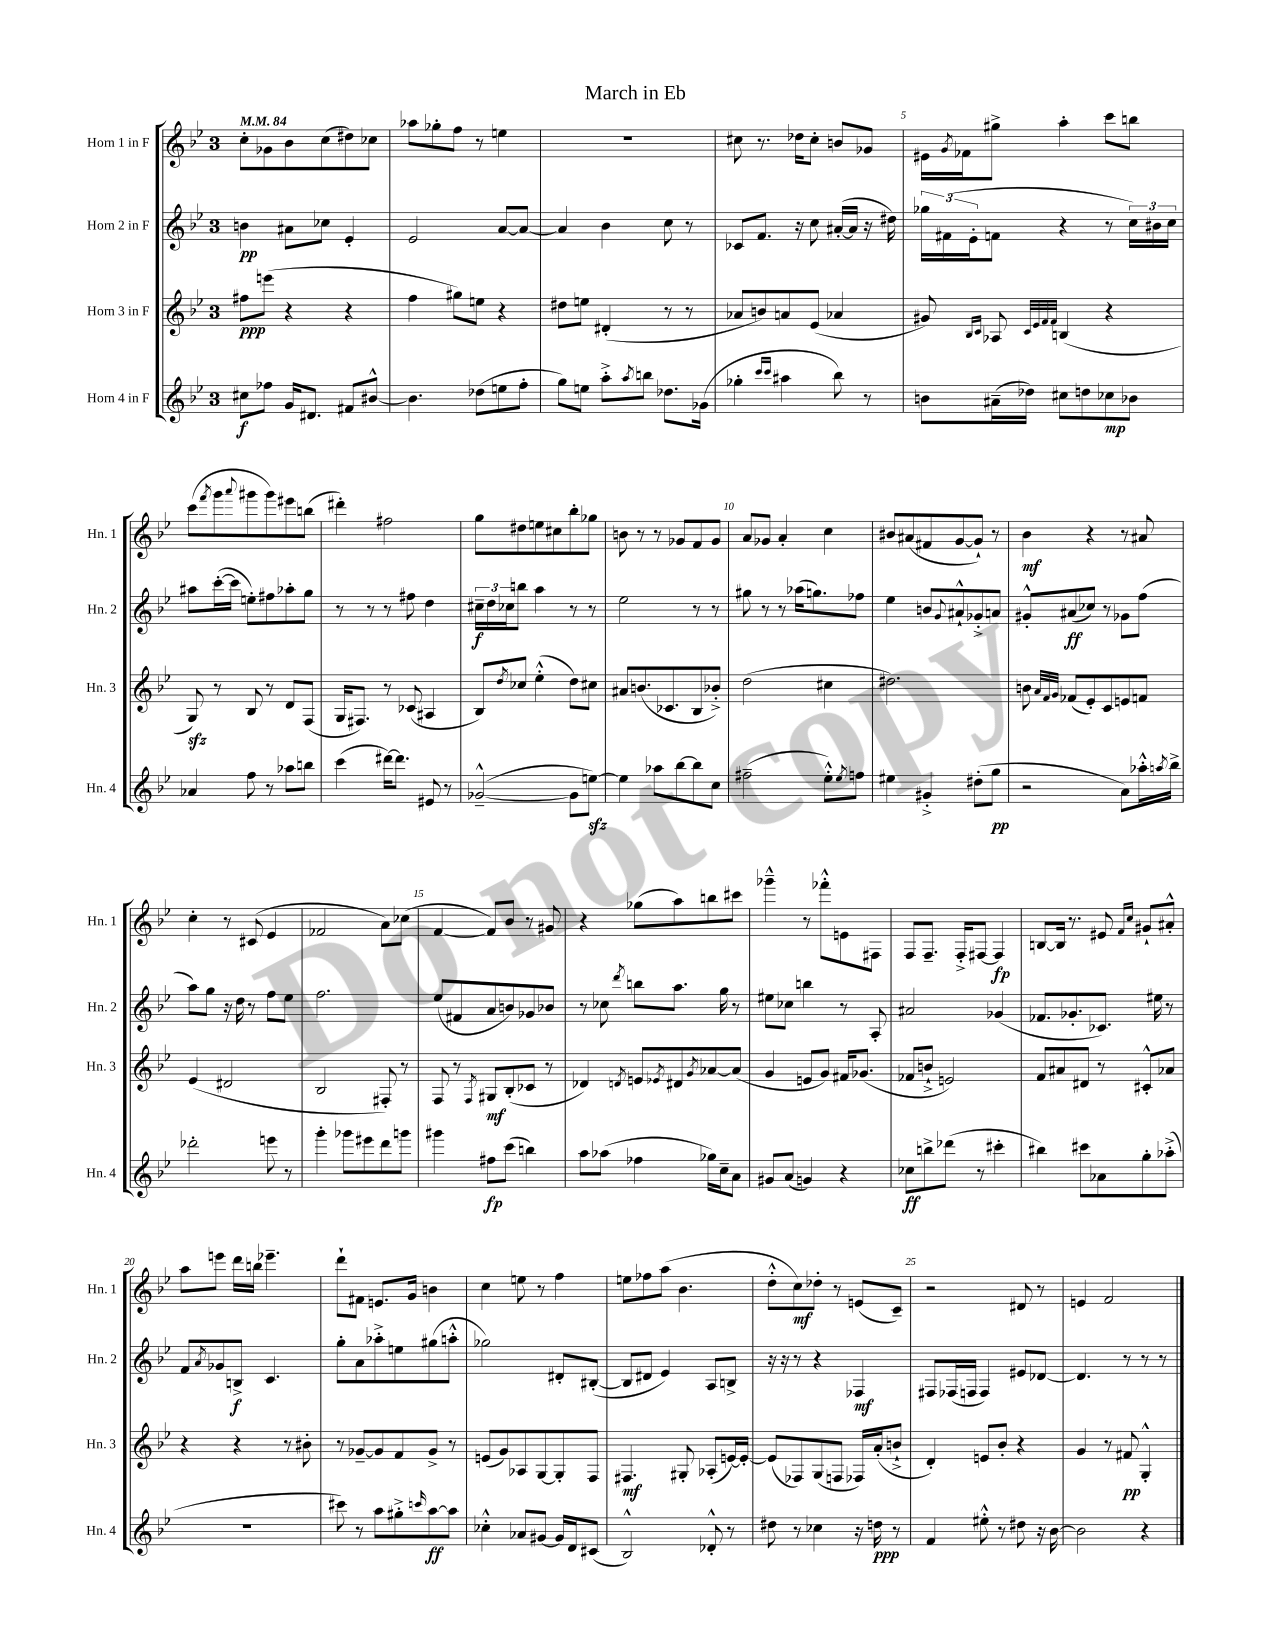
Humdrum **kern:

**kern	**kern	**kern	**kern
*staff4	*staff3	*staff2	*staff1
*clefG2	*clefG2	*clefG2	*clefG2
*k[b-e-]	*k[b-e-]	*k[b-e-]	*k[b-e-]
*M3/4	*M3/4	*M3/4	*M3/4
*MM84	*MM84	*MM84	*MM84
8cc#	8ff#	4b	8cc'
8ff-	(8eee	.	8g-
16g	4r	8a#	8b-
8.d#	.	.	.
.	.	8cc-	(8cc
8f#	4r	4e-'	8dd#)
[8b#^^	.	.	8cc-
=	=	=	=
4.b#]	4ff	2e-	8aa-
.	.	.	8gg-'
.	8gg#)	.	8ff
(8dd-	8ee	.	8r
8ee	4r	[8a	4ee
8ff'	.	8a_	.
=	=	=	=
8gg)	8dd#	4a]	2.r
8ee	8ee	.	.
8aa'^	(4d#'	4b-	.
8qaa	.	.	.
8bb	.	.	.
8.dd-	8r	8cc	.
.	8r	8r	.
(16g-	.	.	.
=	=	=	=
4gg-'	8a-	8c-	8cc#
.	8b)	8.f	8.r
16qqccc	.	.	.
16qqccc	.	.	.
4aa#	8a	.	.
.	.	16r	16dd-
.	(8e-	8cc	8cc#'
8bb-)	4a-	([16a#'	8b
.	.	16a#]	.
8r	.	16r	8g-
.	.	16dd#)	.
=	=	=	=
8b	8g#)	24gg-	16e#
.	.	(24f#	.
.	.	.	8qg
.	.	.	16f-
.	.	24e-'	.
.	16qqB-	.	.
.	16qqc	.	.
(16a#~	8A-	8f	8gg#^
16dd-)	.	.	.
.	32qqc	.	.
.	32qqe-	.	.
.	32qqf	.	.
.	32qqf	.	.
8cc#	(4B	4r	4aa'
8dd	.	.	.
8cc-	4r	8r	8ccc
8b-	.	24cc)	8bb
.	.	24b#	.
.	.	24cc	.
=	=	=	=
4a-	8G)	8aa#	(8ccc
.	.	.	8qfff
.	8r	([16ccc'	8ggg
.	.	16ccc]	.
.	.	.	8qqaaa
8ff	8B-	8ee')	8ggg#
8r	8r	8ff#	8ggg#)
8aa-	8d	8aa-'	8eee#
8bb	(8F	8gg	(8bb
=	=	=	=
(4ccc	16G	8r	4ddd#')
.	8.F#)	.	.
.	.	8r	.
[16ddd#)	8r	8r	2ff#
8.ddd#]	.	.	.
.	(8c-	8ff#	.
8e#	4A#	4dd	.
8r	.	.	.
=	=	=	=
([2g-~^^	8B-)	24cc#~	8gg
.	.	24dd	.
.	.	24cc-	.
.	8qdd	.	.
.	8cc-	8bb	8dd#
.	(4ee-'^^	4aa	8ee
.	.	.	8cc#
8g-]	8dd)	8r	8bb-'
[8ee)	8cc#	8r	8gg-
=	=	=	=
4ee]	8a#	2ee-	8b
.	(8.b	.	8r
8aa-	.	.	8r
.	8.c-	.	.
[8bb-	.	.	8g-
8bb-]	8B-	8r	8f
8cc	8b-'^)	8r	8g-
=	=	=	=
(2ff#~	(2dd	8gg#	8a
.	.	8r	8g-
.	.	8r	4a'
.	.	(16aa-	.
.	.	8.gg)	.
8ee-'^^)	4cc#	.	4cc
8qee-	.	.	.
8ff	.	8ff-	.
=	=	=	=
4ee#	2.dd#)	4ee-	8b#
.	.	.	(8a#
4g#'^	.	8b	8f#
.	.	8qqg	.
.	.	8a#`^^	[8g
(8dd#'	.	8g-'^	8g`])
8gg	.	8a	8r
=	=	=	=
2r	8b	8g#'^^	4b-
.	32qqa	.	.
.	32qqf	.	.
.	32qqg	.	.
.	(8f-	(8a#	.
.	8e-')	8cc-)	4r
.	8c	8r	.
8a)	8e	8g-	8r
16aa-'^^	8f	(8ff	8a#
8qaa	.	.	.
16bb-^	.	.	.
=	=	=	=
2ddd-'	(4e-	8aa)	4cc'
.	.	8gg	.
.	2d#	16r	8r
.	.	16dd	.
.	.	8r	(8c#
8eee	.	8ff	4e-
8r	.	8ee-	.
=	=	=	=
4ggg'	2B-	2.ff	2f-
8ggg-	.	.	.
8eee#	.	.	.
8ddd	8F#')	.	8a)
8ggg	8r	.	(8cc-
=	=	=	=
4ggg#	8F	(8ee-	[4f
.	8r	8f#	.
.	8qF	.	.
8ff#	8G#	8a	8f])
(8ccc	(8B-'	8b)	8b-
4bb)	8c-	8g-	8r
.	8r	8b-	8g#
=	=	=	=
8aa	4d-)	8r	4r
(8aa-	.	8cc-	.
.	8qd	8qddd	.
4ff-	8e	8bb	(8gg-
.	8qe-	.	.
.	8d#	8.aa	8aa)
.	8qg	.	.
16gg-)	[8a-	.	8bb
16cc~	.	16gg	.
8a	(8a-]	8r	8ccc#
=	=	=	=
8g#	4g	8ee#	4ggg-~^^
(8a	.	8cc-	.
4g)	8e	4bb	8r
.	8g)	.	8fff-'^^
4r	16f#	8r	8e
.	(8.g-	.	.
.	.	8A'	8F#
=	=	=	=
8cc-	8f-	2a#	8F
8bb^	8b`^	.	8.F~
(8ddd-	2e)	.	.
.	.	.	16F'^
8r	.	.	[8F#
4ccc#'	.	(4g-	4F#]
=	=	=	=
4bb#)	8f	8.f-	[8B
.	8a#	.	16B]
.	.	8.g-'	8.r
8ccc#	8d#	.	.
8a-	8r	8.c-)	8e#
.	.	.	16qqf
.	.	.	16qqcc
8gg'	8c#'^^	.	8g#`
.	.	16ee#	.
(8aa-'^	8a-	8r	8a#'^^
=	=	=	=
2.r	4r	8f	8aa
.	.	8qa	.
.	.	8g-	8eee
.	4r	8B^	16ddd
.	.	.	16bb
.	.	4.c	4.eee-~
.	8r	.	.
.	8b#'	.	.
=	=	=	=
8ccc#)	8r	8gg'	8ddd`
8r	[8g-~	8a	8f#
8aa	8g-]	8aa-'^	8.e
8gg#'^	8f	8ee	.
.	.	.	16g
16qqccc	.	.	.
[8aa	8g-^	(8gg#	4b
8aa]	8r	8aa'^^	.
=	=	=	=
4cc-'^^	(8e	2gg-)	4cc
.	8g)	.	.
8a-	8A-	.	8ee
[8g#	[8G	.	8r
16g#]	8G']	8d#'	4ff
16d	.	.	.
(8c#	8F	([8B#'	.
=	=	=	=
2B-^^)	4.F#	8B#]	8ee
.	.	8d#	8ff-
.	.	4e-)	(8aa
.	8G#'	.	4.b-
8d-'^^	(8A-'	8A	.
8r	[16e)	8B^	.
.	16e'_	.	.
=	=	=	=
8dd#	(8e]	16r	8dd'^^
.	.	16r	.
8r	8F-)	8r	8cc)
4cc-	(8G	4r	8dd-'
.	8F	.	8r
16r	16F-)	4F-	(8e
16dd	(16a'	.	.
8r	8b`^	.	8c~)
=	=	=	=
4f	4d')	8F#	2r
.	.	(16F-	.
.	.	16F	.
8ee#'^^	8e	4F)	.
8r	8b-'	.	.
8dd#	4r	8e#	8d#
16r	.	[8d-	8r
[16b-	.	.	.
=	=	=	=
2b-]	4g	4.d-]	4e
.	8r	.	2f
.	8f#	8r	.
4r	4G'^^	8r	.
.	.	8r	.
==	==	==	==
*-	*-	*-	*-
